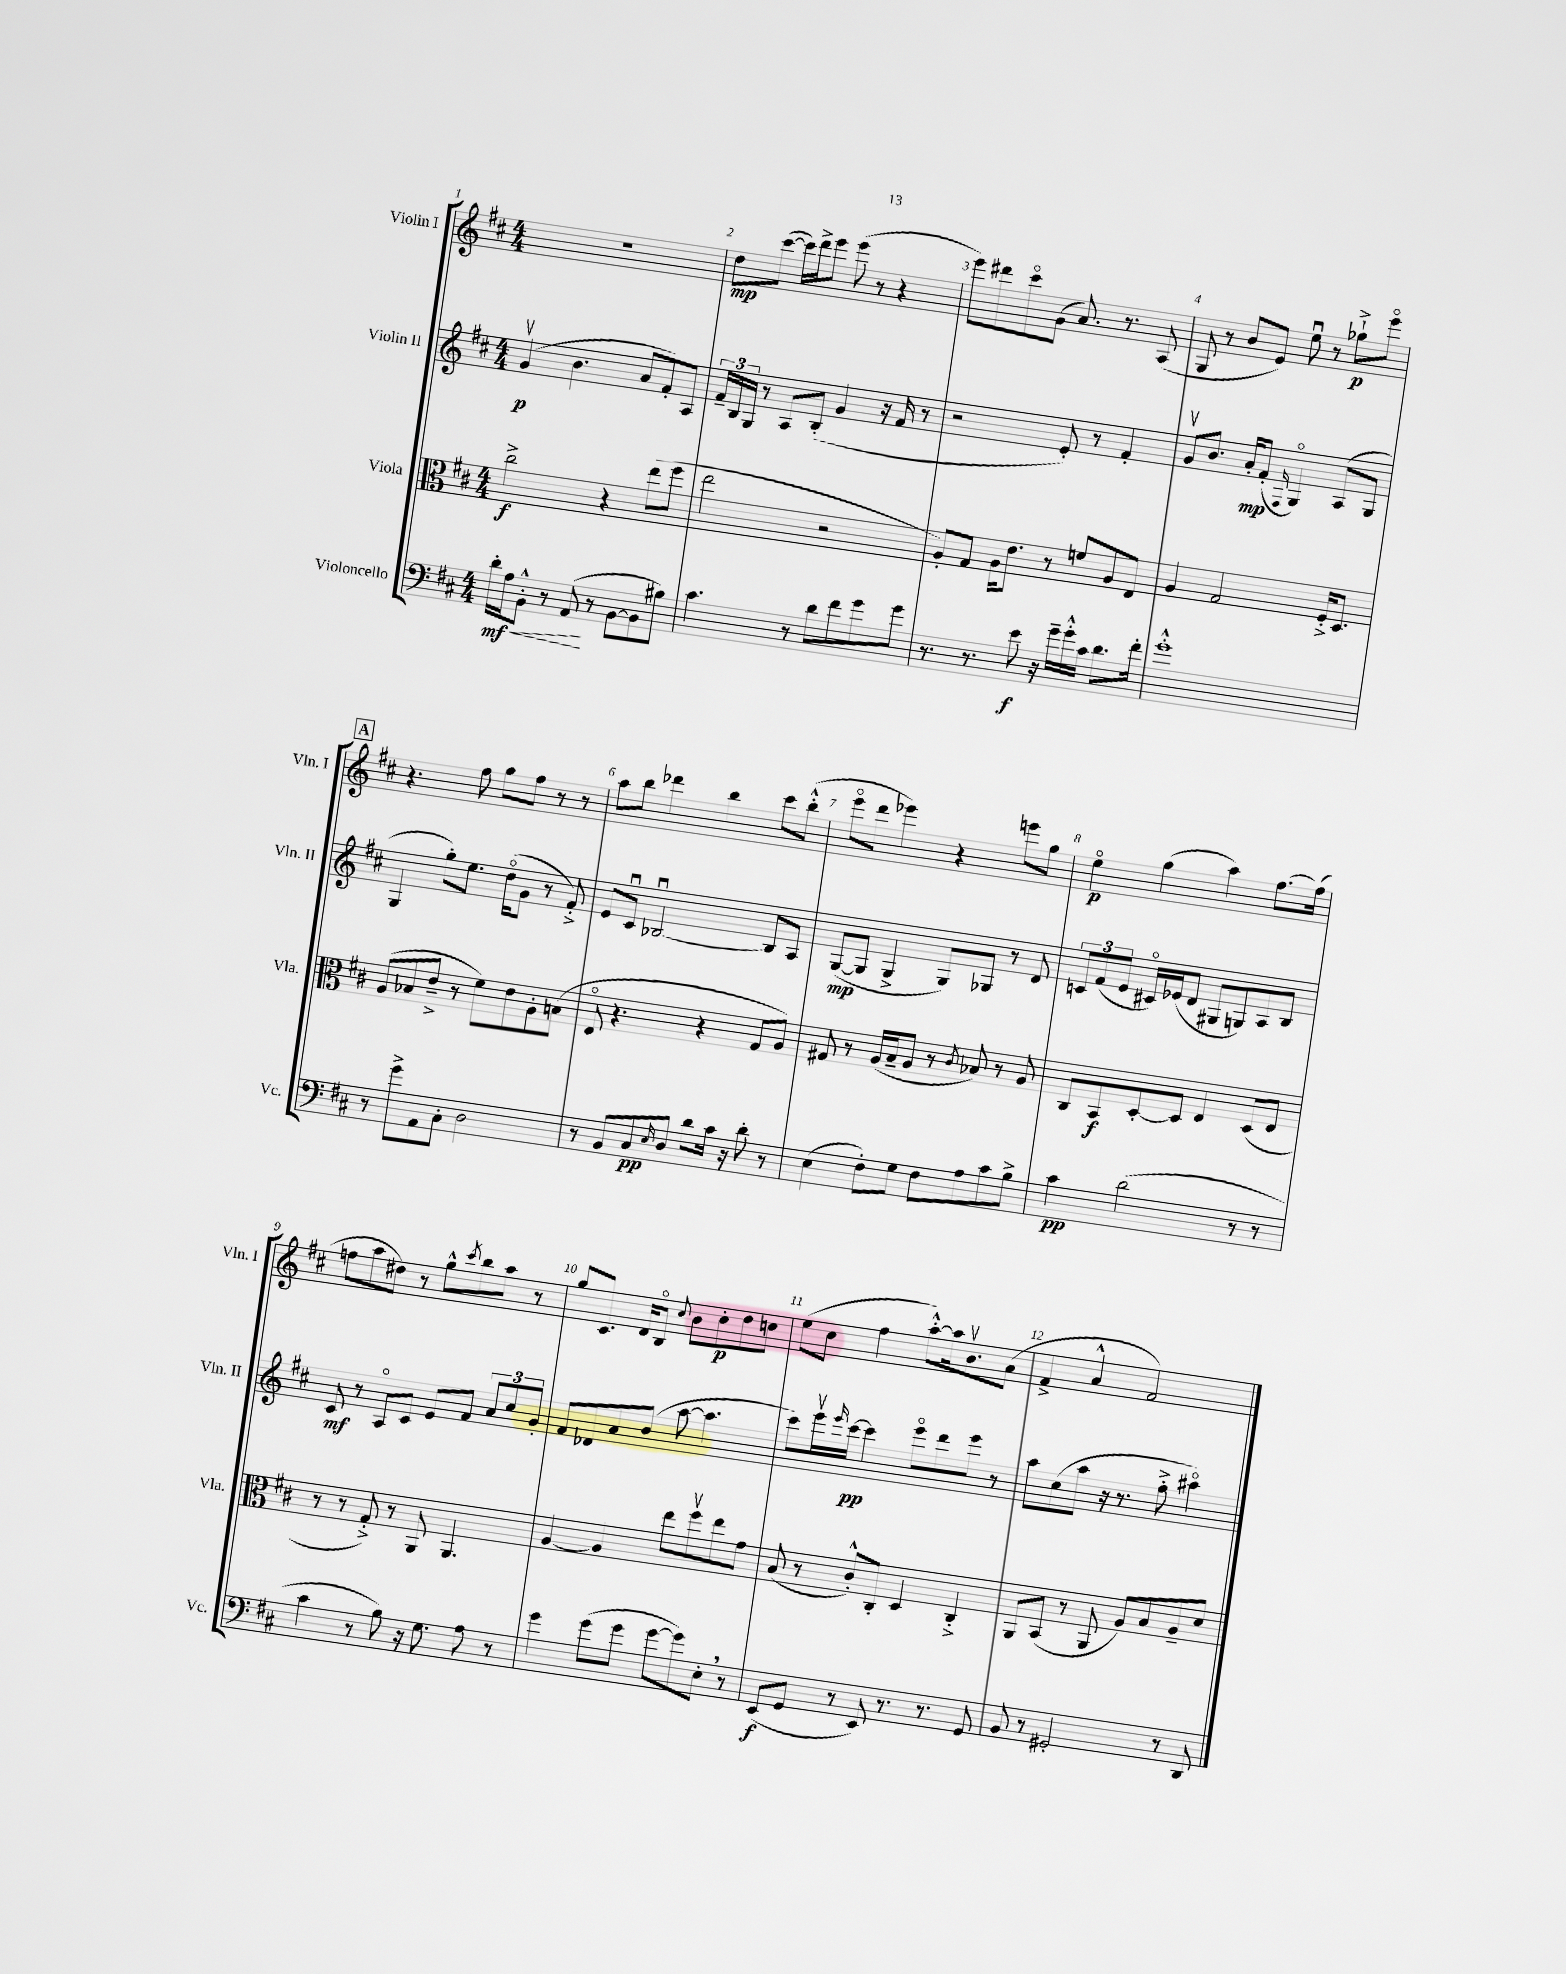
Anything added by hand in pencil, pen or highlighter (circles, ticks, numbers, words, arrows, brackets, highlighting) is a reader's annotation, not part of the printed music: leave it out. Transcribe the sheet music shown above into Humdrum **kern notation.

**kern	**dynam	**kern	**dynam	**kern	**dynam	**kern	**dynam
*part4	*part4	*part3	*part3	*part2	*part2	*part1	*part1
*staff4	*staff4	*staff3	*staff3	*staff2	*staff2	*staff1	*staff1
*I"Violoncello	*	*I"Viola	*	*I"Violin II	*	*I"Violin I	*
*I'Vc.	*	*I'Vla.	*	*I'Vln. II	*	*I'Vln. I	*
*clefF4	*	*clefC3	*	*clefG2	*	*clefG2	*
*k[f#c#]	*	*k[f#c#]	*	*k[f#c#]	*	*k[f#c#]	*
*M4/4	*	*M4/4	*	*M4/4	*	*M4/4	*
=1	=1	=1	=1	=1	=1	=1	=1
!	!LO:HP:b	!	!	!	!	!	!
16d'\LL	< mf	2cc#^\	f	(4gv/	p	1r	.
16A\J	.	.	.	.	.	.	.
8BB'^^\J	.	.	.	.	.	.	.
8r	.	.	.	4.b\	.	.	.
(8AA/	.	.	.	.	.	.	.
8r	[	4r	.	.	.	.	.
[8BB\L	.	.	.	8a/L	.	.	.
8BB\]	.	(8ee\L	.	8f#'/)	.	.	.
8B#X\J)	.	8ff#\J	.	8A/J	.	.	.
=2	=2	=2	=2	=2	=2	=2	=2
4.c#\	.	2ee\	.	24f#~/LL	.	8dd\L	mp
.	.	.	.	24B/	.	.	.
.	.	.	.	24G/JJ	.	.	.
.	.	.	.	8r	.	([8ccc#\J	.
.	.	.	.	8A/L	.	16ccc#\LL])	.
.	.	.	.	.	.	16ddd^\J	.
8r	.	.	.	(8B'/J	.	8eee\J	.
8d\L	.	2r	.	4g/	.	(8eee\	.
8f#\	.	.	.	.	.	8r	.
8g\	.	.	.	16r	.	4r	.
.	.	.	.	16f#/	.	.	.
8g\J	.	.	.	8r	.	.	.
=3	=3	=3	=3	=3	=3	=3	=3
8.r	.	8A'/L)	.	2r	.	8eee\L)	.
.	.	8G/J	.	.	.	8ddd#X\	.
8.r	.	.	.	.	.	.	.
.	.	16A\KL	.	.	.	8ccc#\	.
.	.	8.e\J	.	.	.	.	.
8e\	f	.	.	.	.	(8g\J	.
16r	.	8r	.	8e'/)	.	8.a/)	.
16g~\LL	.	.	.	.	.	.	.
16g'^^\	.	8fn/L	.	8r	.	.	.
16c#\JJ	.	.	.	.	.	8.r	.
8.d\L	.	8A/	.	4f#'/	.	.	.
.	.	8E/J	.	.	.	(8A/	.
16f#'\Jk	.	.	.	.	.	.	.
=4	=4	=4	=4	=4	=4	=4	=4
1g'^^	.	4A/	.	8gv/L	.	8G/	.
.	.	.	.	8.b/J	.	8r	.
.	.	2G/	.	.	.	8b/L	.
.	.	.	.	16a'/KL	mp	.	.
.	.	.	.	(8f#'/J	.	8e/J)	.
.	.	.	.	16qqF#/	.	.	.
.	.	.	.	4G/)	.	8eeu\	.
.	.	.	.	.	.	8r	.
.	.	16F#'^/KL	.	(8A/L	.	8gg-X`^\L	p
.	.	8.D/J	.	.	.	.	.
.	.	.	.	8G/J	.	8eee\J	.
!!LO:LB:g=z
!!LO:REH:place=s1:t=A
=5	=5	=5	=5	=5	=5	=5	=5
8r	.	(8A/L	.	4G/	.	4.r	.
8g^\L	.	8B-X/	.	.	.	.	.
8AA\	.	8e~^/J	.	8gg'\L)	.	.	.
8C#'\J	.	8r	.	8.ee\J	.	8ff#\	.
2D\	.	8f#\L)	.	.	.	8gg\L	.
.	.	.	.	(16dd\KL	.	.	.
.	.	8e\	.	8g\J	.	8ff#\J	.
.	.	8A'\	.	8r	.	8r	.
.	.	(8Bn\J	.	8f#'^/)	.	8r	.
=6	=6	=6	=6	=6	=6	=6	=6
8r	.	8E/	.	8e/L	.	8aa\L	.
8BB/L	.	4.r	.	8c#u/J	.	8bb\J	.
8C#/	pp	.	.	[2B-Xu/	.	4ddd-X\	.
16qqE/	.	.	.	.	.	.	.
8D/J	.	.	.	.	.	.	.
8d\L	.	4r	.	.	.	4bb\	.
16c#\Jk	.	.	.	.	.	.	.
16r	.	.	.	.	.	.	.
8d'\	.	8G/L	.	8B-/L]	.	8ccc#\L	.
8r	.	8A/J)	.	8A/J	.	(8bb'^^\J	.
=7	=7	=7	=7	=7	=7	=7	=7
(4E\	.	8G#X/	.	([8G/L	mp	8eee\L	.
.	.	8r	.	8G/J]	.	8ddd\J	.
8F#'\L)	.	(16A/LL	.	4G^/	.	4eee-X\)	.
.	.	16B~/J	.	.	.	.	.
8G\J	.	8A/J	.	.	.	.	.
8F#\L	.	8r	.	8G/L)	.	4r	.
.	.	8qc#/	.	.	.	.	.
8A\	.	8B-X/)	.	8G-X/J	.	.	.
8c#\	.	8r	.	8r	.	8eeen\L	.
8B^\J	.	8A/	.	8d/	.	8gg\J	.
=8	=8	=8	=8	=8	=8	=8	=8
4c#\	pp	8C#/L	.	12cn/L	.	4ee\	p
.	.	.	.	(12f#/	.	.	.
.	.	8BB/	f	.	.	.	.
.	.	.	.	12e/J	.	.	.
(2d\	.	[8D'/	.	16c#X/LL)	.	(4gg\	.
.	.	.	.	(16e-X/J	.	.	.
.	.	8D/J]	.	8d/J	.	.	.
.	.	4E/	.	8G#X/L	.	4aa\)	.
.	.	.	.	8Gn/)	.	.	.
8r	.	(8D/L	.	8A/	.	[8.ff#\L	.
8r	.	8E/J	.	8B/J	.	.	.
.	.	.	.	.	.	(16ff#\Jk]	.
!!LO:LB:g=z
=9	=9	=9	=9	=9	=9	=9	=9
4c#\	.	8r	.	8c#/	mf	8ffn\L	.
.	.	8r	.	8r	.	8aa\	.
8r	.	8G'^/)	.	8A/L	.	8dd#X\J)	.
8B\)	.	8r	.	8c#/J	.	8r	.
16r	.	8AA/	.	8e/L	.	8gg^^\L	.
8.G\	.	.	.	.	.	.	.
.	.	.	.	.	.	8qccc#/	.
.	.	4.AA/	.	8f#/J	.	8bb\	.
8A\	.	.	.	12a/L	.	8aa\J	.
.	.	.	.	12cc#/	.	.	.
8r	.	.	.	.	.	8r	.
.	.	.	.	12g'/J	.	.	.
=10	=10	=10	=10	=10	=10	=10	=10
4g\	.	[4A/	.	8f#/L	.	8gg/L	.
.	.	.	.	8d-X/	.	8.c#/J	.
(8g\L	.	4A/]	.	8a/	.	.	.
.	.	.	.	.	.	16d/KL	.
8g\J	.	.	.	(8b/J	.	8B/J	.
.	.	.	.	.	.	8qqcc#/	.
[8g\L	.	8ee\L	.	[8aa\	.	8b\L	.
8g\])	.	8ff#v\	.	4.aa\]	.	8cc#'\	p
8E',\J	.	8ee\	.	.	.	8dd\	.
8r	.	8g\J	.	.	.	8ccn\J	.
=11	=11	=11	=11	=11	=11	=11	=11
(8EE/L	f	(8B/	.	8ccc#\L)	.	(8ee\L	.
8GG/J	.	8r	.	16eeev\L	.	8cc#\J	.
.	.	.	.	16qqeee/	.	.	.
.	.	.	.	[16ccc#\JJ	pp	.	.
8r	.	8c#'^^/L)	.	4ccc#\]	.	4ff#\	.
8EE/)	.	8C#'/J	.	.	.	.	.
8.r	.	4D/	.	8eee\L	.	[8aa'^^\L)	.
.	.	.	.	8ddd\	.	16aa\k]	.
8.r	.	.	.	.	.	8.bv\	.
.	.	4C#'^/	.	8eee\J	.	.	.
8GG/	.	.	.	8r	.	(8a\J	.
=12	=12	=12	=12	=12	=12	=12	=12
8BB/	.	8AA/L	.	8aa\L	.	4f#^/	.
8r	.	(8BB/J	.	(8cc#\	.	.	.
2GG#X'/	.	8r	.	8aa\J	.	4a^^/	.
.	.	8AA/	.	16r	.	.	.
.	.	.	.	8.r	.	.	.
.	.	8A/L)	.	.	.	2f#/)	.
.	.	8B/	.	8ff#'^\	.	.	.
8r	.	8A~/	.	4aa#X\)	.	.	.
8DD/	.	8d/J	.	.	.	.	.
==	==	==	==	==	==	==	==
*-	*-	*-	*-	*-	*-	*-	*-
